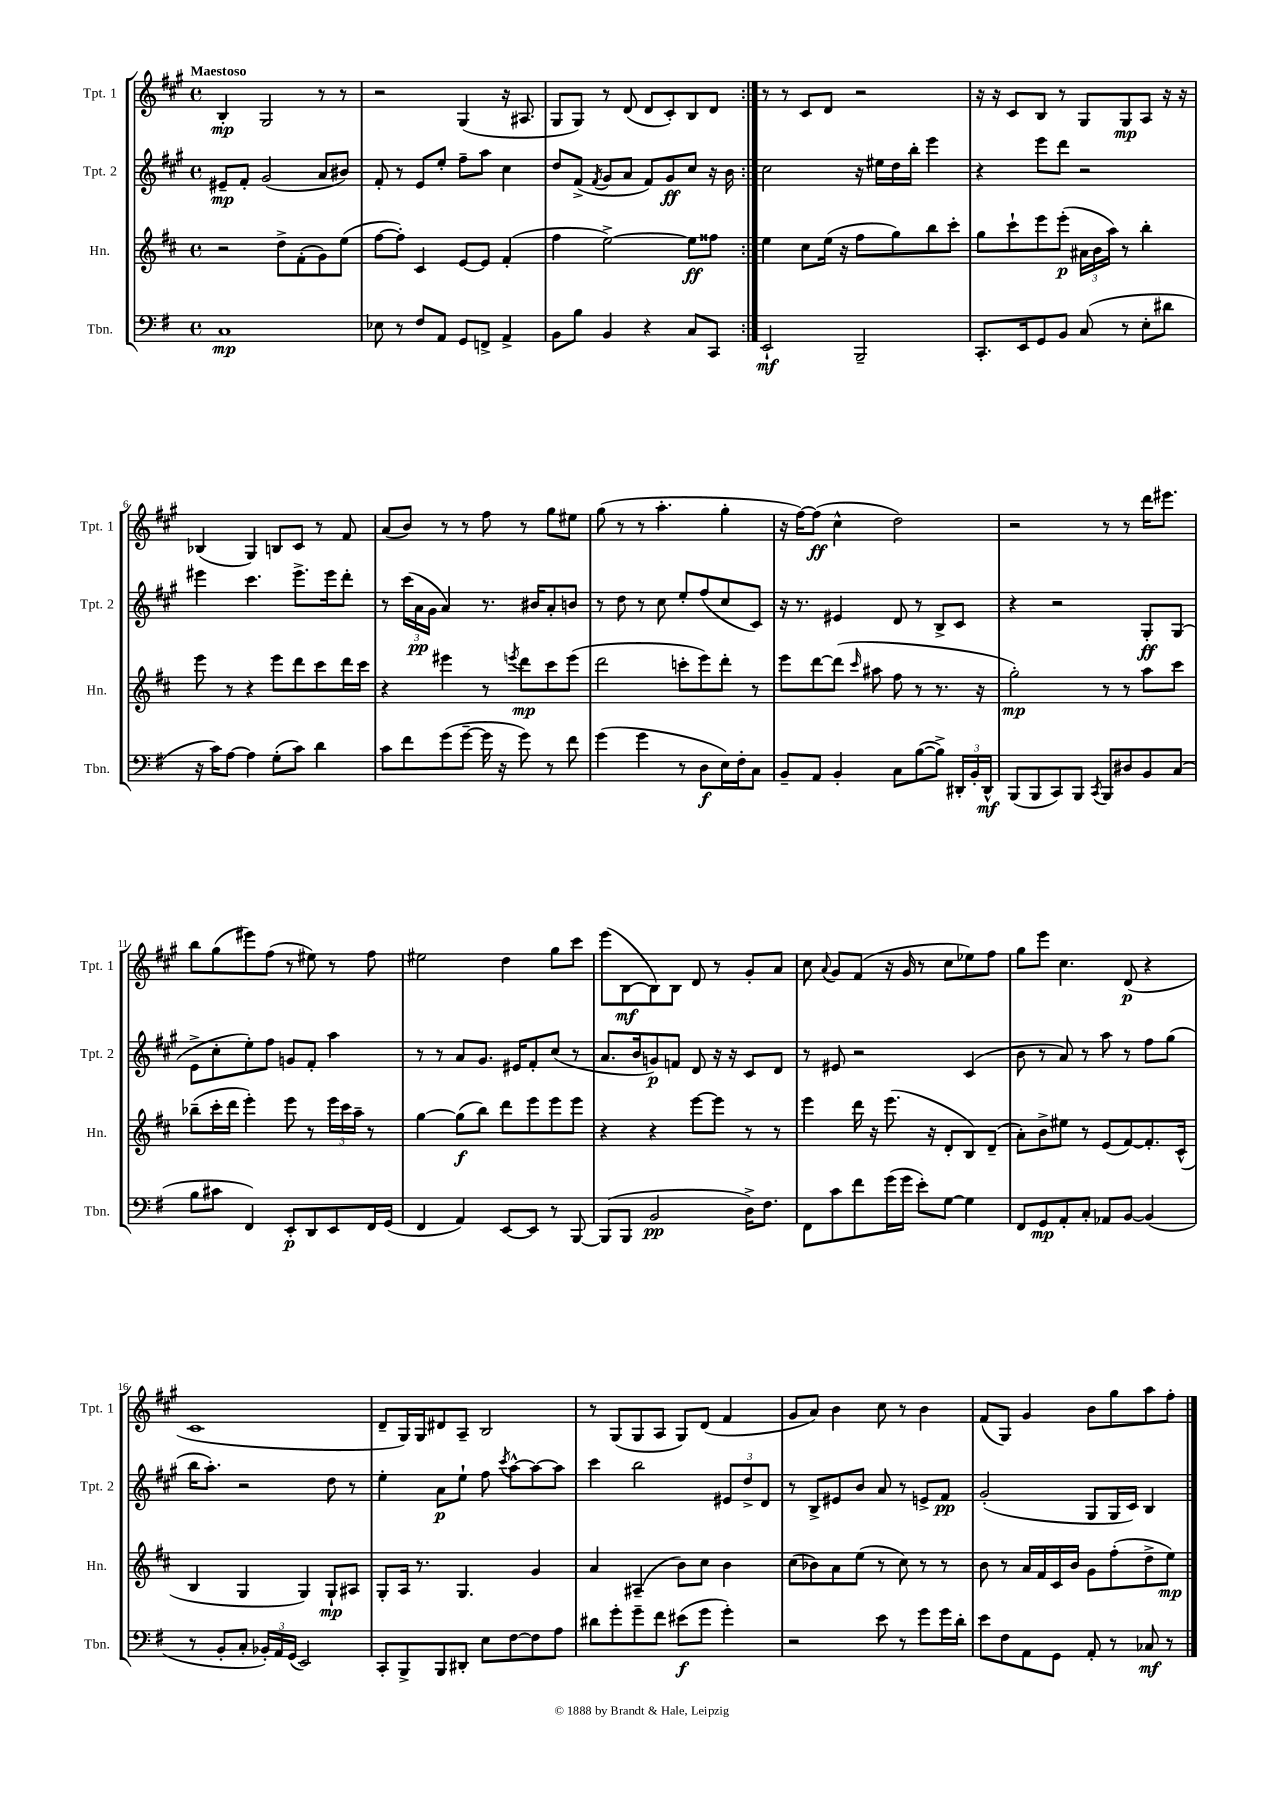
<<
\new StaffGroup <<
\new Staff = "s0" \with { instrumentName = "Tpt. 1" shortInstrumentName = "Tpt. 1" } {
    \clef treble \key a \major \defaultTimeSignature \time 4/4 \tempo "Maestoso"
    \autoBeamOff \repeat volta 2 { b4-.\mp gis2 r8 r8 |
    r2 gis4( r16 ais8. |
    gis8[ gis8]) r8 d'8( d'8[ cis'8-.) b8 d'8] | }
    r8 r8 cis'8[ d'8] r2 |
    r16 r16 cis'8[ b8] r8 gis8[ gis8\mp a8] r16 r16 |
    bes4( gis4) b8[ cis'8] r8 fis'8 |
    a'8[( b'8]) r8 r8 fis''8 r8 gis''8[ eis''8] |
    gis''8( r8 r8 a''4.-. gis''4-. |
    r16 fis''16[~) fis''8]\ff( cis''4-^ d''2) |
    r2 r8 r8 d'''16[ eis'''8.] |
    b''8[ gis''8( eis'''8) fis''8]( r8 eis''8) r8 fis''8 |
    eis''2 d''4 gis''8[ cis'''8] |
    e'''8[( b8~\mf b8) b8] d'8 r8 gis'8[-. a'8] |
    cis''8 \appoggiatura { a'8 } gis'8[ fis'8]( r16 gis'16 r8 cis''8[ ees''8) fis''8] |
    gis''8[ e'''8] cis''4. d'8\p( r4 |
    cis'1 |
    d'8[-- gis16) gis16 dis'8 a8]-- b2 |
    r8 gis8[( gis8 a8] gis8[) d'8]( fis'4 |
    gis'8[ a'8]) b'4 cis''8 r8 b'4 |
    fis'8[( gis8]) gis'4 b'8[ gis''8 a''8 fis''8]-. \bar "|." |
}
\new Staff = "s1" \with { instrumentName = "Tpt. 2" shortInstrumentName = "Tpt. 2" } {
    \clef treble \key a \major \defaultTimeSignature \time 4/4
    \autoBeamOff \repeat volta 2 { eis'8[--\mp fis'8]-. gis'2( a'8[ bis'8]) |
    fis'8-. r8 e'8[ e''8]-. fis''8[-- a''8] cis''4 |
    d''8[ fis'8]->( \acciaccatura { fis'8 } gis'8[ a'8] fis'8[) gis'8\ff cis''8] r16 b'16 | }
    cis''2 r16 eis''16[ d''16 b''16]-. e'''4 |
    r4 e'''8[ d'''8] r2 |
    eis'''4 cis'''4. eis'''8.[-> eis'''16 d'''8]-. |
    r8 \tuplet 3/2 { cis'''16[( a'16\pp gis'16] } a'4) r8. bis'16[ a'8-. b'8] |
    r8 d''8 r8 cis''8 e''8[-. fis''8( cis''8 cis'8]) |
    r16 r8. eis'4 d'8 r8 b8[-> cis'8] |
    r4 r2 gis8[-.\ff gis8]( |
    e'8[-> cis''8-. e''8-.) fis''8] g'8[ fis'8]-. a''4 |
    r8 r8 a'8[ gis'8.] eis'16[ fis'8-. cis''8]( r8 |
    a'8.[ b'16 g'8\p) f'8] d'8 r16 r16 cis'8[ d'8] |
    r8 eis'8 r2 cis'4( |
    b'8 r8 a'8) r8 a''8 r8 fis''8[ gis''8]( |
    b''16[ a''8.]-.) r2 d''8 r8 |
    e''4-. a'8[\p e''8]-! fis''8 \acciaccatura { cis'''8 } a''8[~-^ a''8~ a''8] |
    cis'''4 b''2 \tuplet 3/2 { eis'8[ d''8-> d'8] } |
    r8 b8[-> eis'8 b'8] a'8 r8 e'8[-> fis'8]\pp |
    gis'2-.( gis8[ gis16 cis'16]) b4 \bar "|." |
}
\new Staff = "s2" \with { instrumentName = "Hn." shortInstrumentName = "Hn." } {
    \clef treble \key d \major \defaultTimeSignature \time 4/4
    \autoBeamOff \repeat volta 2 { r2 d''8[-> fis'8-.( g'8) e''8]( |
    fis''8[~ fis''8]-.) cis'4 e'8[~ e'8] fis'4-.( |
    fis''4 e''2~->) e''8[\ff fisis''8] | }
    e''4 cis''8[ e''16]( r16 fis''8[ g''8) b''8 cis'''8]-. |
    g''8[ cis'''8-! e'''8 e'''8]-.\p( \tuplet 3/2 { ais'16[ b'16 a''16]) } r8 b''4-. |
    e'''8 r8 r4 e'''8[ d'''8 cis'''8 d'''16 cis'''16] |
    r4 eis'''4 r8 \acciaccatura { e'''8 } d'''8[\mp cis'''8 e'''8]( |
    d'''2 c'''8[-. e'''8) d'''8]-. r8 |
    e'''8[ d'''8~ d'''8]( \grace { cis'''16 } ais''8 fis''8 r8 r8. r16 |
    g''2-.\mp) r8 r8 a''8[ cis'''8] |
    bes''8[--( cis'''16-. d'''16] e'''4-.) e'''8 r8 \tuplet 3/2 { e'''16[ cis'''16 a''16]-- } r8 |
    g''4~ g''8[\f( b''8]) d'''8[ e'''8 e'''8 e'''8] |
    r4 r4 e'''8[~ e'''8] r8 r8 |
    e'''4 d'''16 r16 e'''8.( r16 d'8[-. b8) d'8]--( |
    a'8[-.) b'8-> eis''8] r8 e'8[( fis'8~) fis'8.-. cis'16]-^( |
    b4 g4 g4) g8[-!\mp ais8] |
    g8[-. a16] r8. g4. g'4 |
    a'4 ais4--( b'8[) cis''8] b'4 |
    cis''8[( bes'8) a'8 e''8]( r8 cis''8) r8 r8 |
    b'8 r8 a'16[ fis'16 cis'16 b'16] g'8[ fis''8-.( d''8-> e''8]\mp) \bar "|." |
}
\new Staff = "s3" \with { instrumentName = "Tbn." shortInstrumentName = "Tbn." } {
    \clef bass \key g \major \defaultTimeSignature \time 4/4
    \autoBeamOff \repeat volta 2 { c1\mp |
    ees8 r8 fis8[ a,8] g,8[ f,8]-> a,4-> |
    b,8[ b8] b,4 r4 c8[ c,8] | }
    e,2-!\mf b,,2-- |
    c,8.[-. e,16 g,8 b,8] c8( r8 e8[-. dis'8] |
    r16 c'16[) a8]~ a4 g8[-.( c'8]) d'4 |
    c'8[ fis'8 g'8( g'8]~-- g'16 r16 g'8) r8 fis'8 |
    g'4( g'4 r8 d8[\f e16) fis16-. c8] |
    b,8[-- a,8] b,4-. c8[ b8~( b8]->) \tuplet 3/2 { dis,16[-. b,16-. dis,16]-^\mf } |
    b,,8[( b,,8 c,8) b,,8] \acciaccatura { c,8 } b,,8[ dis8 b,8 c8]( |
    b8[ cis'8] fis,4) e,8[-.\p d,8 e,8 fis,16 g,16]( |
    fis,4 a,4) e,8[~ e,8] r8 b,,8~ |
    b,,8[( b,,8] b,2\pp d16[->) fis8.] |
    fis,8[ c'8 fis'8 g'16( g'16] e'8[-.) g8]~ g4 |
    fis,8[ g,8\mp a,8-. c8]-. aes,8[ b,8]~ b,4( |
    r8 b,8[-. c8]-. \tuplet 3/2 { bes,16[-.) a,16 g,16]( } e,2) |
    c,8[-. b,,8-> b,,8 dis,8]-. e8[ fis8~ fis8 a8] |
    dis'8[ g'8-. g'8-- fis'8] eis'8[\f( g'8] g'4-.) |
    r2 e'8 r8 g'8[ g'16 d'16]-. |
    e'8[ fis8 a,8 g,8] a,8-. r8 ces8\mf r8 \bar "|." |
}
>>
>>
